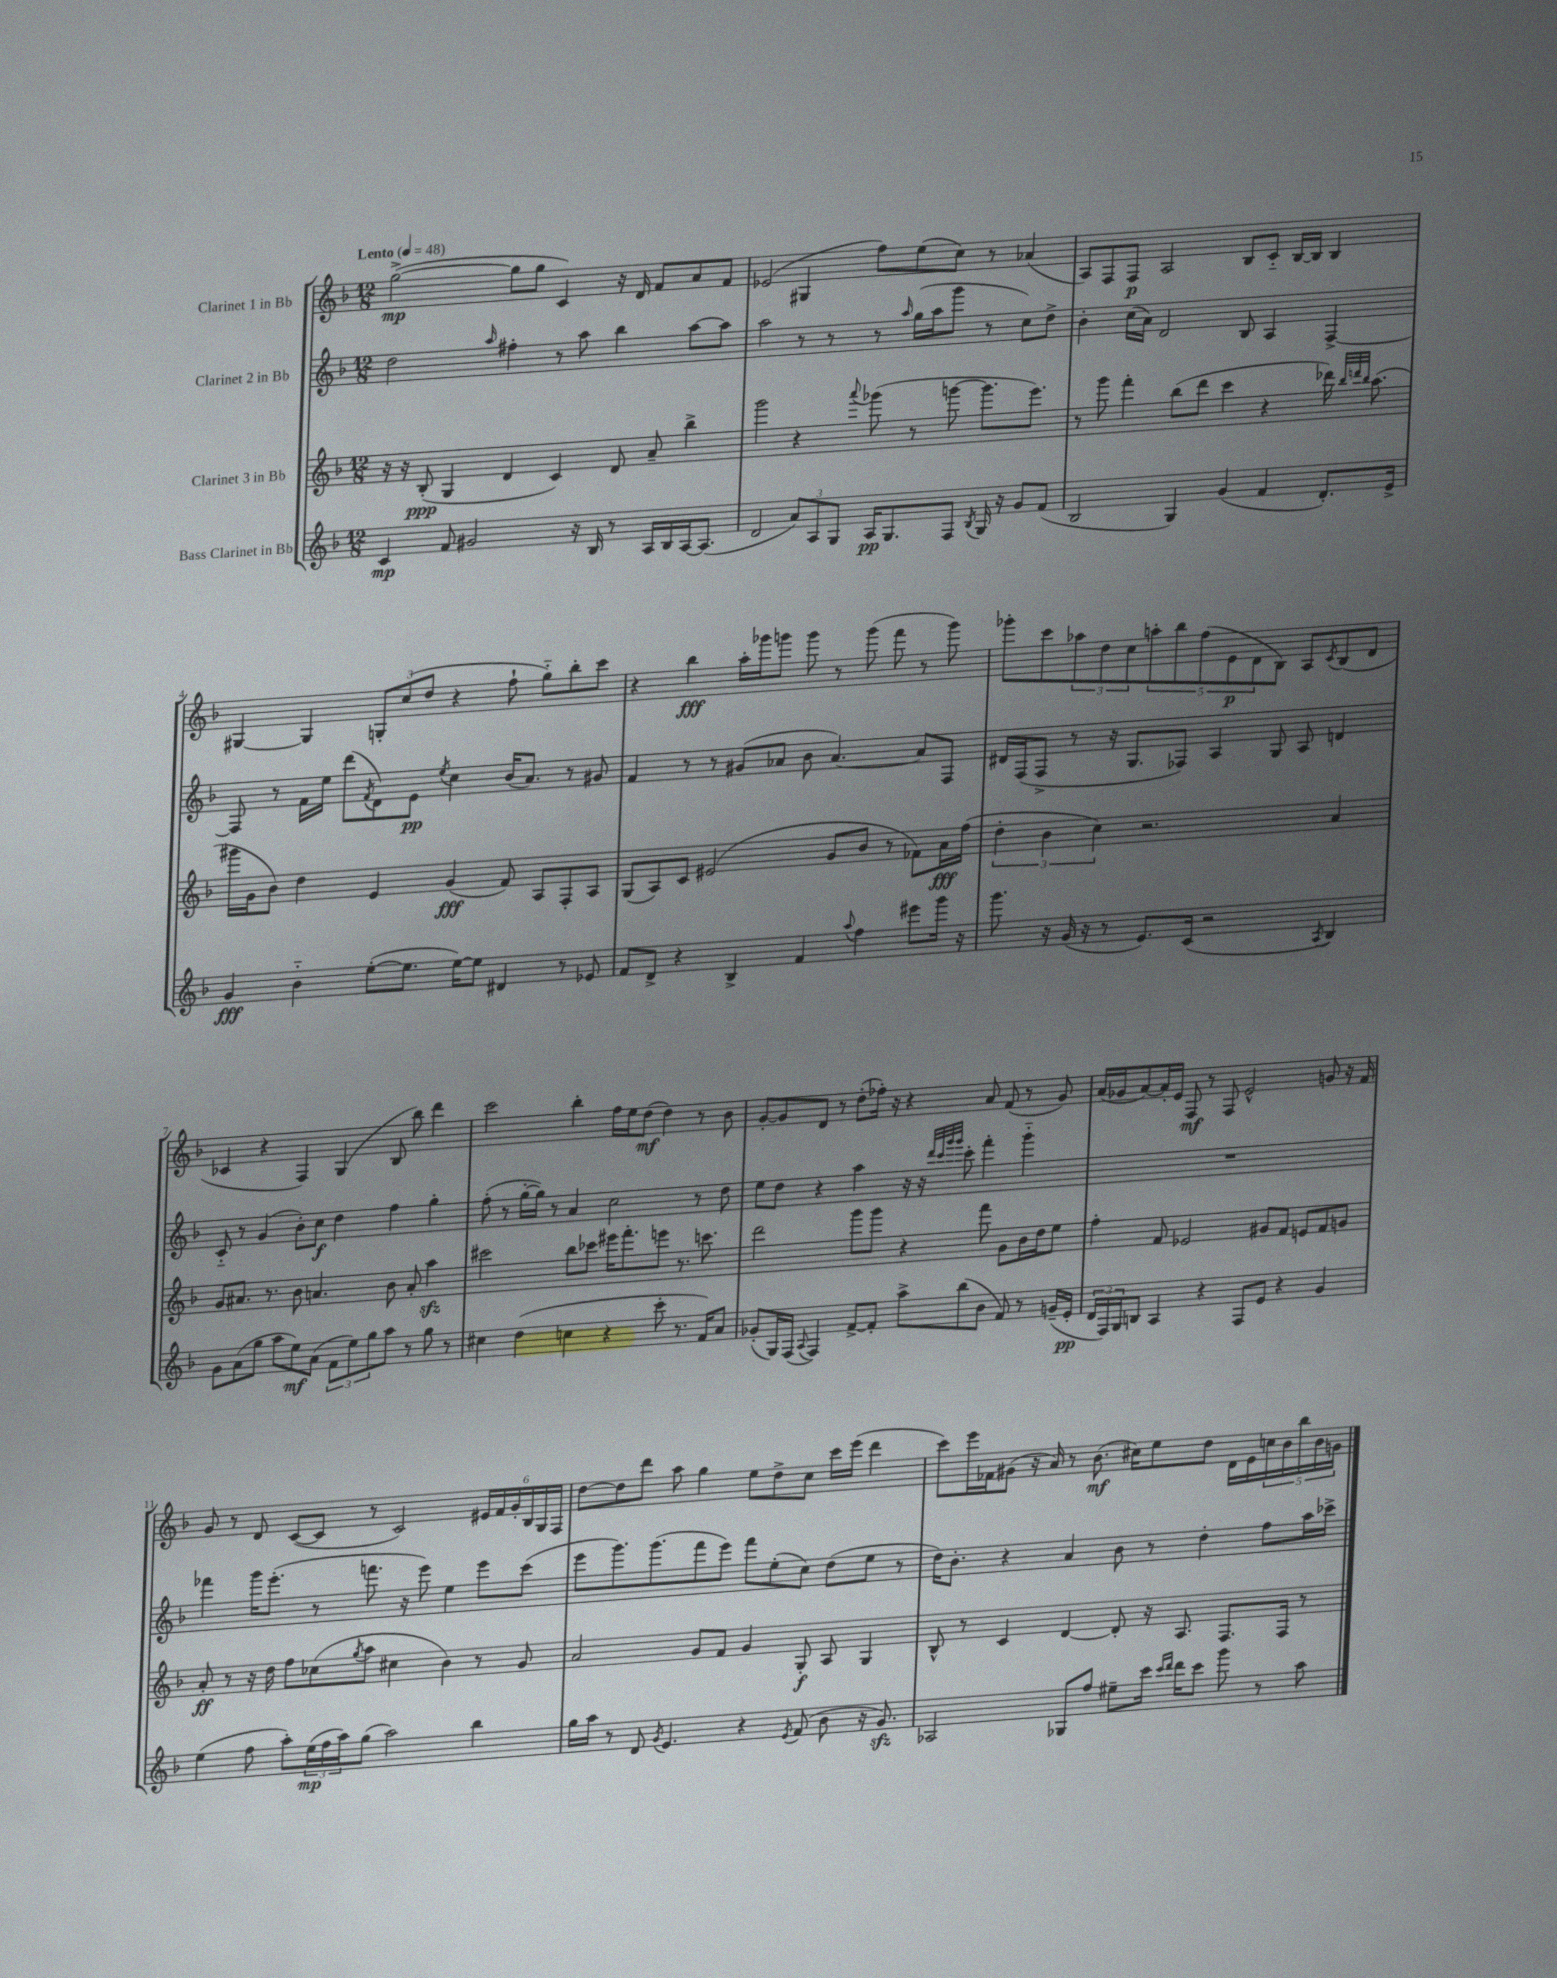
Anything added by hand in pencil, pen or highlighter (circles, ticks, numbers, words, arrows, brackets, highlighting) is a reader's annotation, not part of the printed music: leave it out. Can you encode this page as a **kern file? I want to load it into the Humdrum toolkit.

**kern	**kern	**kern	**kern
*staff4	*staff3	*staff2	*staff1
*clefG2	*clefG2	*clefG2	*clefG2
*k[b-]	*k[b-]	*k[b-]	*k[b-]
*M12/8	*M12/8	*M12/8	*M12/8
*MM48	*MM48	*MM48	*MM48
4c/	16r	2dd\	([2gg^\
.	16r	.	.
.	(8B-'/	.	.
8f/	4G/	.	.
2g#/	.	.	.
.	.	16qqaa/	.
.	4d/	4ff#'\	8gg\]L
.	.	.	8gg\J
.	4c/)	8r	4c/)
16r	.	8aa\	.
16B-/	.	.	.
8r	8d/	4bb-\	16r
.	.	.	16d/
16A/LL	8a~/	.	8f/L
16B-/	.	.	.
[16A/J	4bb-^\	[8aa\L	8a/
(8.A/]J	.	.	.
.	.	8aa\]J	8f/J
=	=	=	=
2d/	2ggg\	2aa\	(2e-/
12a/L)	4r	8r	4G#/
12A/	.	.	.
.	.	8r	.
12G/J	.	.	.
.	8qqaaa/	.	.
16A/LK	(8ggg-\	8r	8ff\L)
8.G/	.	.	.
.	.	16qqaa/	.
.	8r	(16gg\LL	(8ee\
.	.	16aa\J	.
8F/J	[8ggg\	8ggg\J	8cc\J)
8qB-/	.	.	.
16G/	8.ggg\]L	8r	8r
16r	.	.	.
8g/L	.	8cc\L)	(4a-/
.	8.eee\J)	.	.
(8f/J	.	8dd^\J	.
=	=	=	=
2B-/	8r	4b-'\	8A/L)
.	8ggg\	.	8F/
.	4fff'\	(16cc\LL	8F/J
.	.	16a\JJ)	.
.	.	2d/	2A/
4G/)	(8bb-\L	.	.
.	8ddd\J	.	.
(4g/	4ccc\	.	.
.	.	8B-/	8B-/L
4f/	4r	4A/	8c'~/J
.	.	.	[16B-/LL
.	.	.	16B-/]JJ
8.d'/L)	16ddd-\)	[4F^/	4B-/
.	32qqbb-/LLL	.	.
.	32qqddd/	.	.
.	32qqbb-/JJJ	.	.
.	(8.aa\	.	.
16e^/Jk	.	.	.
=	=	=	=
4g/	16ggg#\LL	8F/]	[4G#/
.	16g\J	.	.
.	8b-\J)	8r	.
4b-'~\	4dd\	16f\LL	4G#/]
.	.	16ee\JJ	.
.	.	(8ddd\L	.
.	.	8qf/	.
([8ee'\L	4e/	8d\)	12G'/L
.	.	.	(12cc/
8.ee\]J	.	8e\J	.
.	.	.	12dd/J
.	.	8qee/	.
.	(4g/	4cc\	4r
[16ee\LK)	.	.	.
8ee\]J	.	.	.
4d#/	8f/)	(16b-/LK	8ff`\
.	.	8.a/J)	.
.	8A/L	.	8gg'~\L)
8r	8F'/	8r	8bb-'\
8e-/	8A/J	8g#/	8ccc\J
=	=	=	=
8f/L	(8G/L	4f/	4r
8d^/J	8A/)	.	.
4r	8c/J	8r	4bb-\
.	(2e#/	8r	.
4B-^/	.	(8g#/L	16aa'\LL
.	.	.	16ggg-\J
.	.	8a-/J	8ggg\J
4f/	.	8b-\	8ggg\
.	8g/L	[4.a-/)	8r
8qqaa/	.	.	.
4ff\	8b-/J	.	(8ggg\
.	8r	.	8fff\
8eee#\L	8f-\L)	8a-/]L	8r
16ggg\Jk	16a\L	8F/J	8ggg\)
16r	(16ff\JJ	.	.
=	=	=	=
8.ggg\	6dd'\	16d#/LL	8ggg-'\L
.	.	(16F/J	.
.	.	8F^/J	8ccc\
.	6b-\	.	.
16r	.	.	.
(16g/	.	8r	12aa-\
16r	.	.	.
.	6cc\)	.	12dd\
8r	.	16r	.
.	.	.	12cc\
.	.	8.G/L	.
8.e/L)	2.r	.	10aa'\
.	.	.	10bb-\
.	.	8F-/J)	.
(16c/Jk	.	.	.
.	.	.	(10ff\
2r	.	4A/	.
.	.	.	10e\
.	.	.	10d\
.	.	8G/	8B-\J)
.	.	8A/	8A/L
8qA/	.	.	8qc/
4B-/)	4a/	4d/	(8B-/
.	.	.	8d/J
=	=	=	=
8g\L	8g/L	8c'~/	4c-/
(8a\	8.a#/J	8r	.
8gg\J	.	(4g/	4r
.	8.r	.	.
8aa\L	.	.	.
8ee\)	8b-\	8b-'\L)	4F/)
(8a\J	4.a/	8cc\J	.
12f\L	.	4dd\	(4G/
12ee\)	.	.	.
12gg\	.	.	.
8aa\J	8b-\	4ff\	8B-/
8r	8a'/	.	8bb-\)
8gg\	4aa\	4gg'\	4ddd\
8r	.	.	.
=	=	=	=
4cc#\	2ccc#\	(8ff'\	2ccc\
.	.	8r	.
(4dd\	.	[16gg'\LL	.
.	.	16gg\]JJ)	.
.	.	8r	.
4cc\	8bb-\L	4a/	4bb-'\
.	8ccc-\J	.	.
4r	16eee#\LK	2cc\	16ff\LL
.	8.fff'\	.	16ee\J
.	.	.	(8dd\J
8ccc'\	8eee\J	.	4dd\)
8.r	8.r	.	.
.	.	8r	8r
16f/LK)	8.ccc\	.	.
8a/J	.	8dd\	8b-\
=	=	=	=
(8g-'/L	2ddd\	8ee\L	[8g'/L
16G/L)	.	8dd\J	8g/]
(16F/JJ	.	.	.
8qqA/	.	.	.
4F/)	.	4r	8d/J
.	.	.	8r
[8f^/L	8ggg\L	4aa\	(8dd'\L
8f'/]J	8ggg\J	.	16ff-'\Jk)
.	.	.	16r
8aa^\L	4r	16r	4r
.	.	16r	.
.	.	32qqddd/LLL	.
.	.	32qqccc/	.
.	.	32qqggg/	.
.	.	32qqggg/JJJ	.
(8bb-\	.	8ccc'\	.
8b-\J	8fff\	4fff'\	8a/
8f/)	8g\L	.	(8f/
8r	16b-\L	4ggg'~\	8r
.	16dd\J	.	.
(16g~/LL	8ee\J	.	8g/)
16e'/JJ	.	.	.
=	=	=	=
24d/LL	4ff'\	1.r	(16a/LL
24F/)	.	.	.
.	.	.	16g-/J
24G/J	.	.	.
8B/J	.	.	[8a/)
4A/	8f/	.	16a'/]L
.	.	.	16e/JJ
.	2e-/	.	8F/
4r	.	.	8r
.	.	.	8F/
8F/L	.	.	2e^^/
8e/J	8g#/L	.	.
4r	8f/J	.	.
.	8e/L	.	.
4g/	8f/	.	8g/
.	8g/J	.	16r
.	.	.	16f/
=	=	=	=
(4ee\	8a'/	4fff-\	8g/
.	8r	.	8r
8ff\	16r	16ggg\LK	8d/
.	16dd\	(8.eee'\J	.
8aa'\L)	8ff\L	.	([8c/L
(24ee\L	(8cc-\	8r	8c/]J
24ff\	.	.	.
24aa\J)	.	.	.
.	8qgg/	.	.
(8gg\J	8aa\J	8.fff\	8r
2aa\)	4cc#\	.	2c/)
.	.	16r	.
.	.	8eee\)	.
.	4b-\)	4ee\	.
4bb-\	8r	8eee\L	24e#/LL
.	.	.	24f/
.	.	.	24g'/
.	8g/	(8ccc\J	24B-/
.	.	.	24G/
.	.	.	24F/JJ
=	=	=	=
16gg\LL	2a/	8eee\L	[8dd\L
16aa\JJ	.	.	.
8r	.	8.ggg\)	8dd\]
8d/	.	.	8ddd\J
.	.	(8.ggg\	.
8qg/	.	.	.
4.e/	.	.	8aa\
.	8g/L	8fff\	4gg\
.	8f/J	8eee\J)	.
4r	4g/	8fff\L	8ee\L
.	.	(8ee'\	8dd^\
8qe/	.	.	.
(8f/	8G'/	8cc\J)	8cc\J
8b-\	8A/	(8dd\L	16ccc\LL
.	.	.	(16eee\JJ
16r	4G/	8ee\J	4ddd\
8.g/)	.	.	.
.	.	8r	.
=	=	=	=
2A-/	8B-^^/	16dd\LK)	8ccc\L)
.	.	8.b-'\J	.
.	8r	.	16eee\L
.	.	.	16f-\J
.	4c/	4r	(8g#\J
.	.	.	16r
.	.	.	16a/)
8G-/L	[4d/	4a/	8r
8ff/J	.	.	(8.b-\
8ee#~\L	8d'/]	8b-\	.
.	.	.	16cc#\LK)
16ccc\Jk	16r	8r	8ee\
16qqccc/LL	.	.	.
16qqddd/JJ	.	.	.
16ddd\LK	8.A/	.	.
8ccc\J	.	4dd'\	8dd\J
8ggg\	8.F/L	.	16d\LL
.	.	.	16e\
8r	.	8ff\L	20cc\
.	.	.	20b-\
.	16F/Jk	.	.
.	.	.	20bb-\
8aa\	8r	16aa\L	.
.	.	.	20b-\
.	.	16ccc-^\JJ	.
.	.	.	20g\JJ
==	==	==	==
*-	*-	*-	*-
